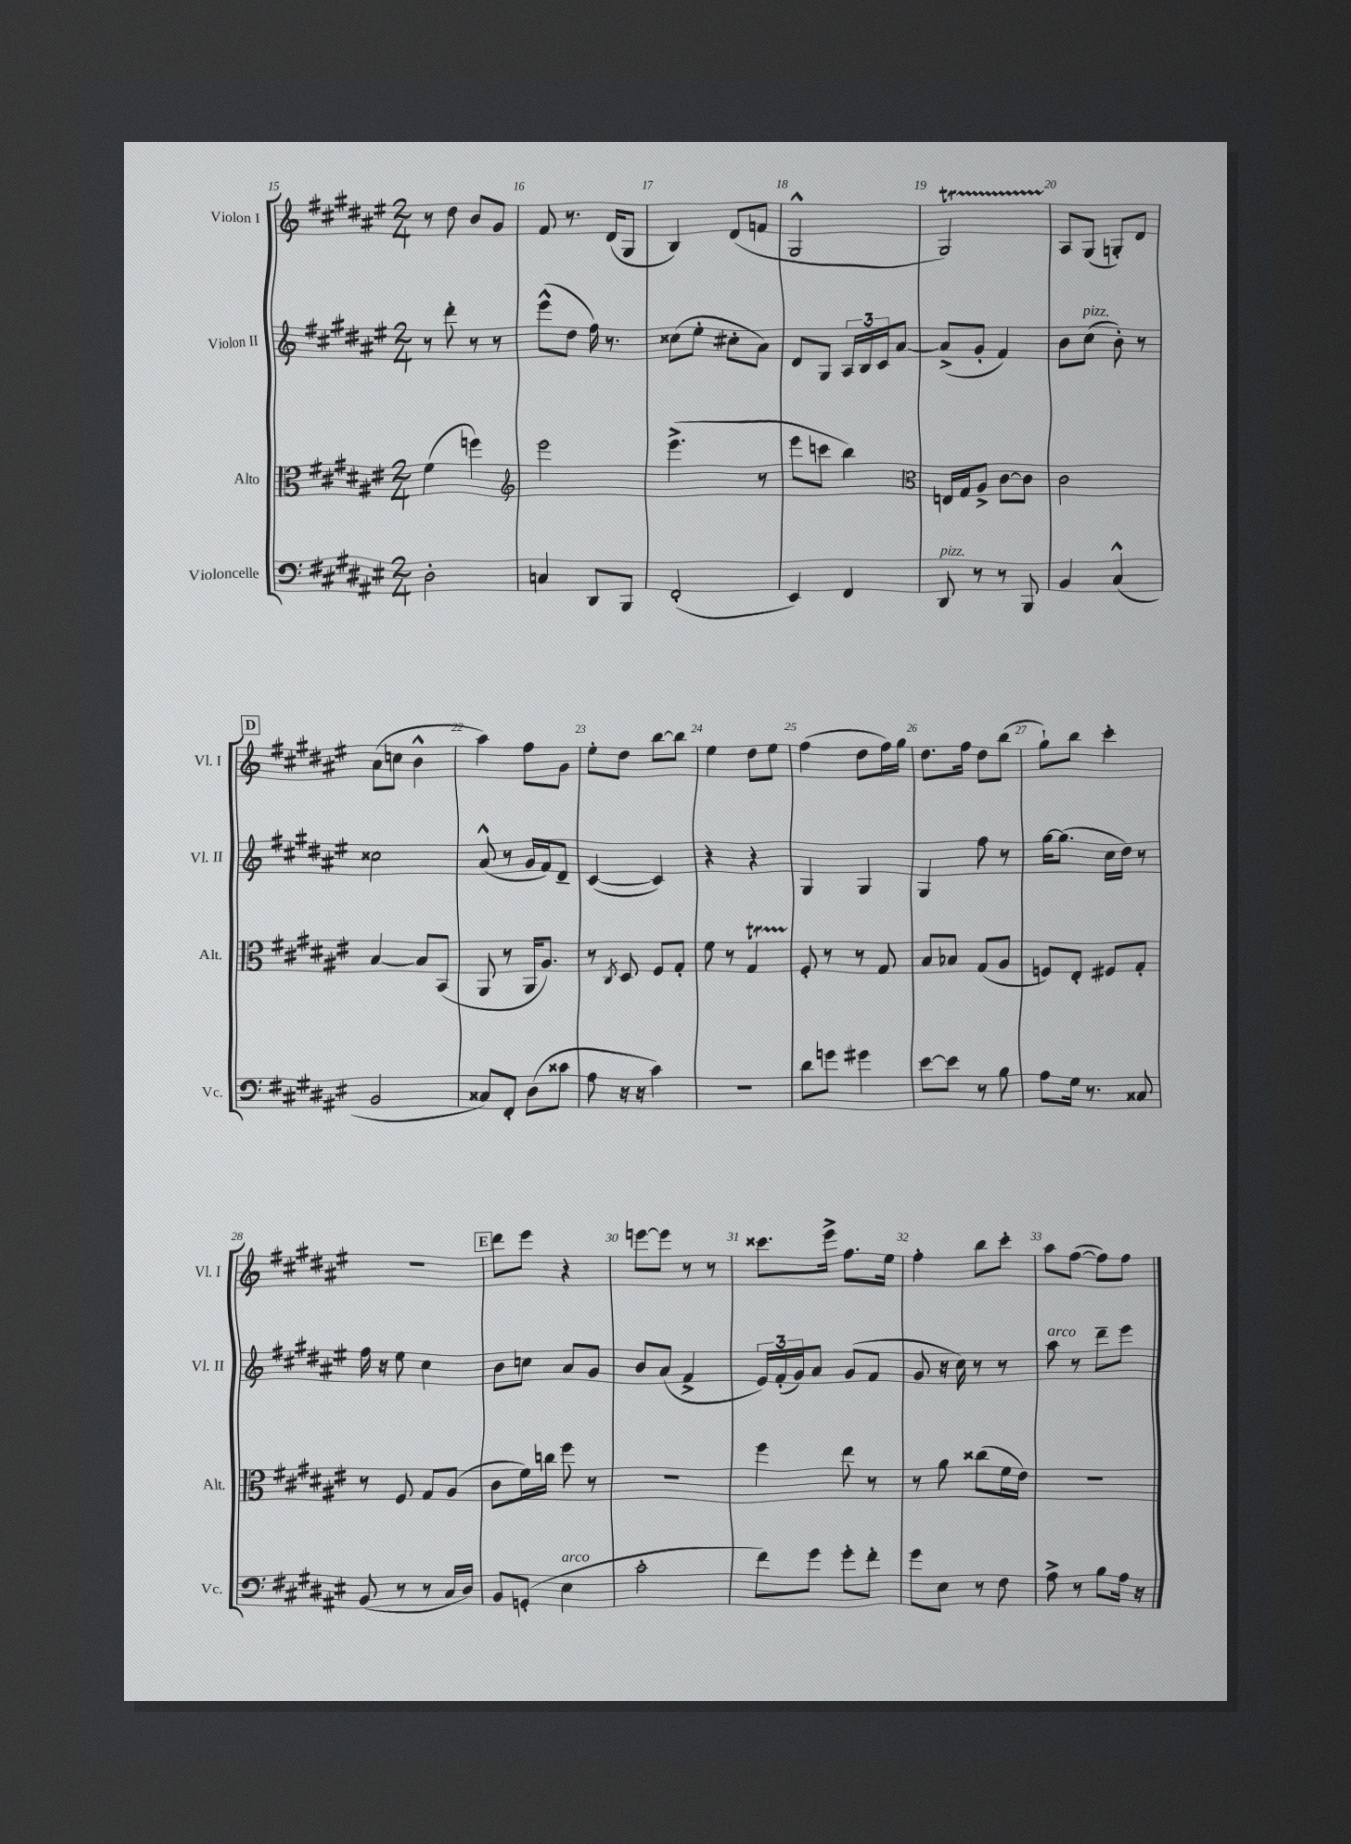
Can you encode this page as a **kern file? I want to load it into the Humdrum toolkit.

**kern	**kern	**kern	**kern
*part4	*part3	*part2	*part1
*staff4	*staff3	*staff2	*staff1
*I"Violoncelle	*I"Alto	*I"Violon II	*I"Violon I
*I'Vc.	*I'Alt.	*I'Vl. II	*I'Vl. I
*clefF4	*clefC3	*clefG2	*clefG2
*k[f#c#g#d#a#e#]	*k[f#c#g#d#a#e#]	*k[f#c#g#d#a#e#]	*k[f#c#g#d#a#e#]
*M2/4	*M2/4	*M2/4	*M2/4
=15	=15	=15	=15
2D#'\	(4f#\	8r	8r
.	.	8ddd#'\	8dd#\
.	4ffn\)	8r	8b/L
.	.	8r	8g#/J
=16	=16	=16	=16
*	*clefG2	*	*
4Cn/	2eee#\	(8eee#^^\L	8f#/
.	.	8dd#\J	8.r
8DD#/L	.	16ff#\)	.
.	.	8.r	(16d#/KL
8BBB/J	.	.	8G#/J
=17	=17	=17	=17
(2FF#'/	(4.eee#^\	(8cc##X\L	4B/)
.	.	8ee#'\J	.
.	.	8cc#X'\L	(8d#/L
.	8r	8a#\J)	8fn/J
=18	=18	=18	=18
4EE#/)	8eee#\L	8d#/L	2G#^^/
.	8cccn\J	8G#/J	.
4FF#/	4bb\)	24A#/LL	.
.	.	24B/	.
.	.	24c#/J	.
.	.	[8a#/J	.
=19	=19	=19	=19
*	*clefC3	*	*
!LO:TX:a:i:t=pizz.	!	!	!
8DD#/	16En/LL	(8a#^/L]	2G#T/)
.	16G#/J	.	.
8r	8A#^/J	8g#'/J	.
8r	[8c#\L	4f#/)	.
8BBB/	8c#\J]	.	.
=20	=20	=20	=20
4BB/	2c#\	8b\L	8A#/L
!	!	!LO:TX:a:i:t=pizz.	!
.	.	(8cc#\J	(8G#/J
(4C#^^/	.	8b'\)	8Gn'/L)
.	.	8r	8d#/J
!!LO:LB:g=z
!!LO:REH:place=s1:t=D
=21	=21	=21	=21
2BB/	[4B/	2cc##X\	(8a#\L
.	.	.	8ccn\J
.	8B/L]	.	4b^^\
.	(8BB/J	.	.
=22	=22	=22	=22
8C##X/L)	8AA#/	(8a#^^/	4aa#\)
8FF#'/J	8r	8r	.
(8D#\L	16AA#/KL	16g#/LL	8ff#\L
.	8.A#/J)	16f#/J)	.
8c##X\J	.	8d#~/J	8g#\J
=23	=23	=23	=23
8A#\	8r	([4c#/	8ee#'\L
.	8qC#/	.	.
16r	8D#/	.	8dd#\J
16r	.	.	.
4c#\)	8F#/L	4c#/])	[8bb\L
.	8G#'/J	.	8bb\J]
=24	=24	=24	=24
2r	8f#\	4r	4ee#\
.	8r	.	.
.	4G#T/	4r	8dd#\L
.	.	.	8ee#\J
=25	=25	=25	=25
8d#\L	8F#'/	4G#/	(4ff#\
8gn\J	8r	.	.
4g#X\	8r	4G#/	8dd#\L
.	8G#/	.	16ff#\L)
.	.	.	16gg#\JJ
=26	=26	=26	=26
[8e#\L	8B/L	4G#/	8.dd#\L
8e#\J]	8B-X/J	.	.
.	.	.	16ff#\Jk
8r	(8G#/L	8ff#\	8dd#\L
8B\	8A#/J	8r	(8bb\J
=27	=27	=27	=27
8A#\L	8Fn/L)	[16gg#\KL	8gg#`\L)
.	.	(8.gg#\J]	.
16G#\Jk	8E#'/J	.	8bb\J
8.r	.	.	.
.	8F#X/L	16cc#\LL	4ccc#'\
.	.	16dd#\JJ)	.
8C##X/	8G#'/J	8r	.
!!LO:LB:g=z
=28	=28	=28	=28
(8BB/	8r	16ff#\	2r
.	.	16r	.
8r	8F#/	8ee#\	.
8r	8G#/L	4cc#\	.
16C#/LL	(8A#/J	.	.
16D#/JJ)	.	.	.
!!LO:REH:place=s1:t=E
=29	=29	=29	=29
8BB/L	8c#\L	8b\L	8ddd#\L
(8GGn'/J	16f#\L)	8ccn\J	8eee#\J
.	16ccn\JJ	.	.
!LO:TX:a:i:t=arco	!	!	!
4E#\	8ff#\	8a#/L	4r
.	8r	8g#/J	.
=30	=30	=30	=30
2c#'\	2r	8b/L	[8eeen\L
.	.	(8a#/J	8eee\J]
.	.	4f#^/	8r
.	.	.	8r
=31	=31	=31	=31
8f#\L)	4ff#\	24e#/LL)	8.ccc##X\L
.	.	(24f#'/	.
.	.	24g#/J)	.
8g#\J	.	8a#/J	.
.	.	.	16eee#^\Jk
8g#'\L	8ee#\	(8g#/L	8.ff#\L
8f#'\J	8r	8f#/J	.
.	.	.	16ee#\Jk
=32	=32	=32	=32
8g#\L	8r	8g#/	4ff#'\
8E#\J	8a#\	16r	.
.	.	16cc#\)	.
8r	(8cc##X\L	8r	8bb\L
8F#\	16f#\L	8r	8ccc#'\J
.	16e#\JJ)	.	.
=33	=33	=33	=33
!	!	!LO:TX:a:i:t=arco	!
8A#^\	2r	8aa#\	8aa#\L
8r	.	8r	([8ff#\J
8B\L	.	8ddd#~\L	8ff#\L])
16A#\Jk	.	8eee#\J	8ff#\J
16r	.	.	.
==	==	==	==
*-	*-	*-	*-
